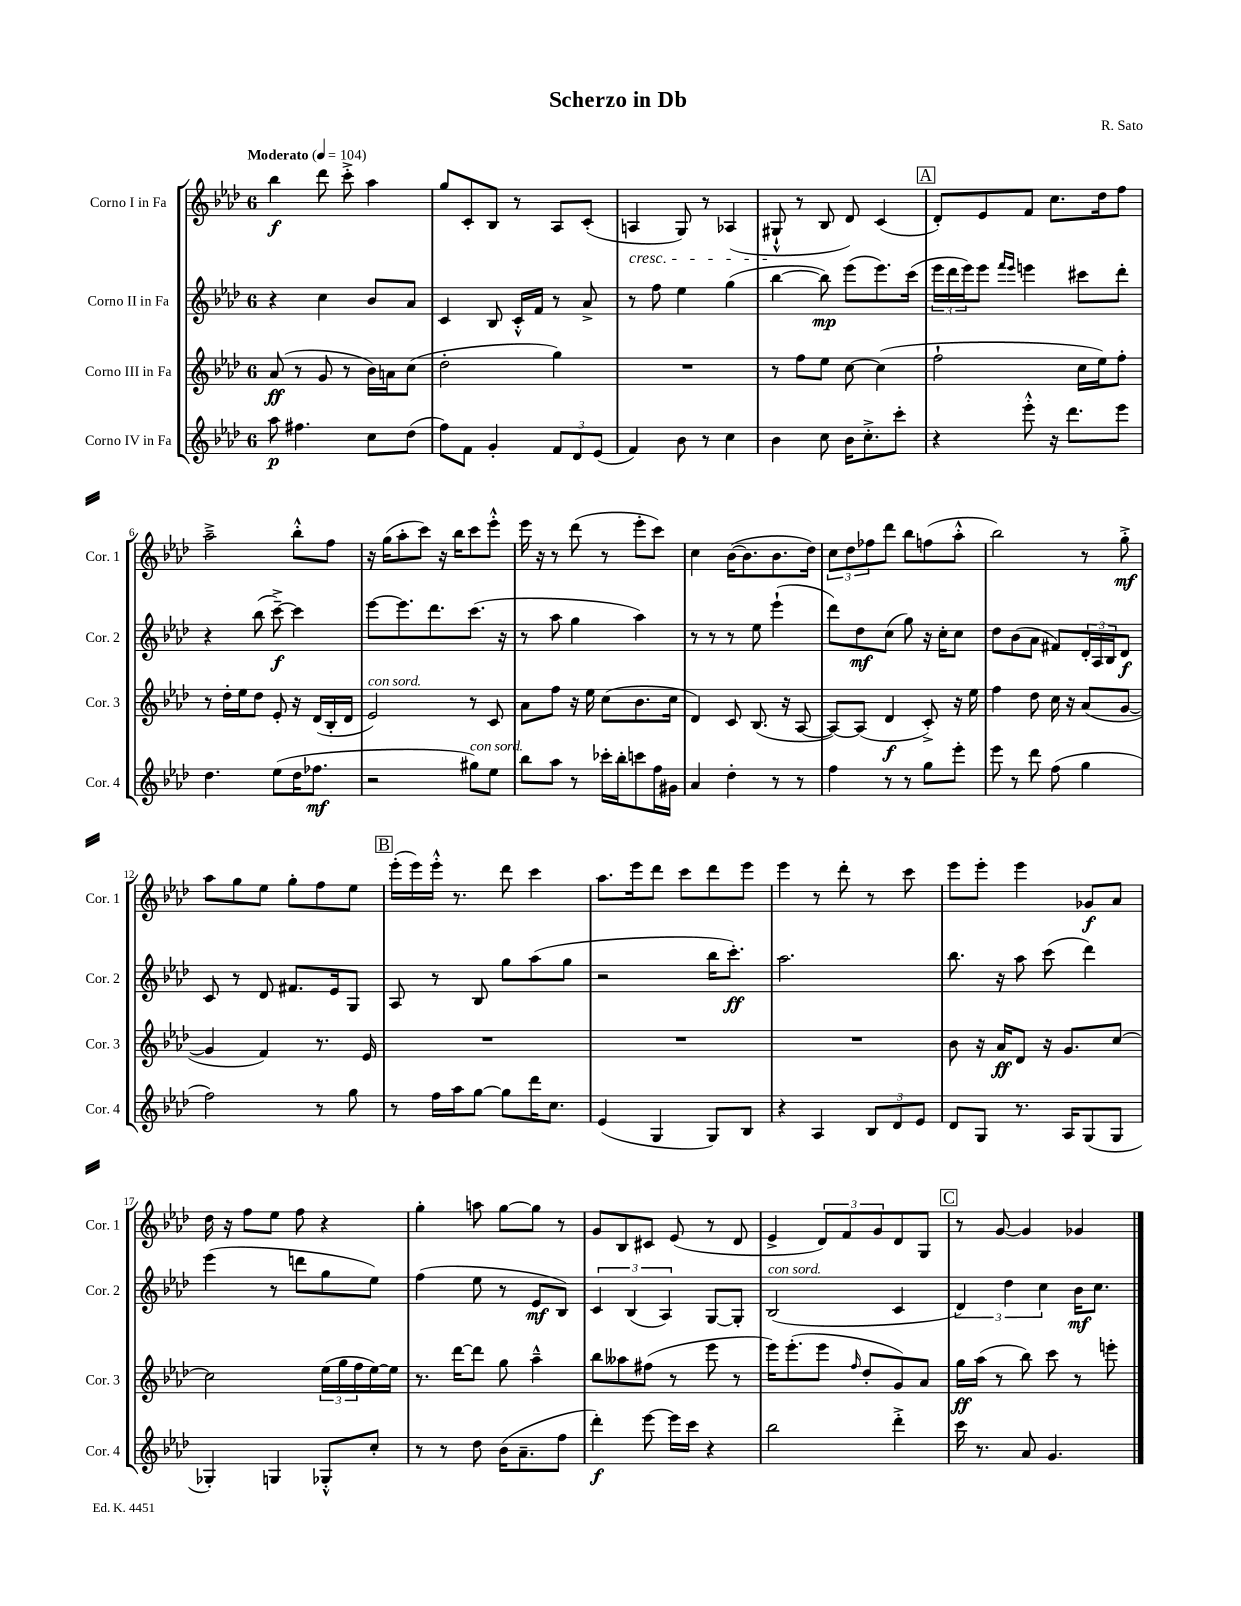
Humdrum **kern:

**kern	**kern	**kern	**kern
*staff4	*staff3	*staff2	*staff1
*clefG2	*clefG2	*clefG2	*clefG2
*k[b-e-a-d-]	*k[b-e-a-d-]	*k[b-e-a-d-]	*k[b-e-a-d-]
*M6/8	*M6/8	*M6/8	*M6/8
*MM104	*MM104	*MM104	*MM104
8aa-	(8a-	4r	4bb-
4.ff#	8r	.	.
.	8g	4cc	8ddd-
.	8r	.	8ccc'^
8cc	16b-)	8b-	4aa-
.	16a	.	.
(8dd-	(8cc	8a-	.
=	=	=	=
8ff)	2dd-'	4c	8gg
8f	.	.	8c'
4g'	.	8B-	8B-
.	.	16c'^^	8r
.	.	16f	.
12f	4gg)	8r	8A-
12d-	.	.	.
.	.	8a-^	(8c'
(12e-	.	.	.
=	=	=	=
4f)	2.r	8r	4A
.	.	8ff	.
8b-	.	4ee-	8G)
8r	.	.	8r
4cc	.	(4gg	(4A-
=	=	=	=
4b-	8r	[4bb-	8G#`^^
.	8ff	.	8r
8cc	8ee-	8bb-])	8B-
16b-	[8cc	(8eee-	8d-)
8.cc'^	.	.	.
.	(4cc]	8.eee-)	(4c
8ccc'	.	.	.
.	.	(16ccc	.
=	=	=	=
4r	2ff`	24eee-	8d-')
.	.	24ddd-	.
.	.	24eee-)	.
.	.	8eee-	8e-
.	.	16qqfff	.
.	.	16qqeee-	.
8eee-'^^	.	4eee	8f
16r	.	.	8.cc
8.ddd-	.	.	.
.	16cc	8ccc#	.
.	16ee-)	.	16dd-
8eee-	8ff'	8ddd-'	8ff
=	=	=	=
4.dd-	8r	4r	2aa-~^
.	16dd-'	.	.
.	16ee-	.	.
.	8dd-	(8bb-	.
(8ee-	8e-'	[8ccc~^)	.
16dd-	16r	4ccc]	8bb-'^^
8.ff-	(16d-	.	.
.	16B-'	.	8ff
.	16d-	.	.
=	=	=	=
2r	2e-)	[8eee-	16r
.	.	.	(16gg
.	.	8.eee-]	8aa-'
.	.	.	8ccc)
.	.	8.ddd-	.
.	.	.	16r
.	.	.	16bb-
8gg#)	8r	(8.ccc	8ccc
8ee-	8c	.	8eee-'^^
.	.	16r	.
=	=	=	=
8bb-	8a-	8r	16eee-
.	.	.	16r
8aa-	8ff	8aa-	8r
8r	16r	4gg	(8ddd-
.	16ee-	.	.
16ccc-'	(8cc	.	8r
16bb-'	.	.	.
8ccc	8.b-	4aa-)	8eee-'
16ff	.	.	8ccc)
16g#	16cc	.	.
=	=	=	=
4a-	4d-)	8r	4cc
.	.	8r	.
4dd-'	8c	8r	([16b-
.	.	.	8.b-]
.	(8.B-	8ee-	.
8r	.	(4eee-`	8.b-
.	16r	.	.
8r	[8A-	.	.
.	.	.	16dd-)
=	=	=	=
4ff	8A-_)	8ddd-)	12cc
.	.	.	12dd-
.	(8A-]	8dd-	.
.	.	.	12ff-
8r	4d-	(8cc	8ddd-
8r	.	8gg)	8bb-
8gg	8c'^)	16r	(8ff
.	.	16cc'	.
8eee-'	16r	8cc	8aa-'^^
.	16ee-	.	.
=	=	=	=
8eee-	4ff	8dd-	2bb-)
8r	.	(8b-	.
8ddd-	8dd-	8a-	.
(8ff	16cc	8f#)	.
.	16r	.	.
4gg	(8a-	24d-'	8r
.	.	24A-	.
.	.	24B-	.
.	[8g	8d-	8gg'^
=	=	=	=
2ff)	4g]	8c	8aa-
.	.	8r	8gg
.	4f)	8d-	8ee-
.	.	8.f#	8gg'
8r	8.r	.	8ff
.	.	16e-	.
8gg	.	8G	8ee-
.	16e-	.	.
=	=	=	=
8r	2.r	8A-	(16eee-'
.	.	.	16eee-)
16ff	.	8r	16eee-'^^
16aa-	.	.	8.r
[8gg	.	8B-	.
8gg]	.	8gg	8ddd-
16ddd-	.	(8aa-	4ccc
8.cc	.	.	.
.	.	8gg	.
=	=	=	=
(4e-	2.r	2r	8.aa-
.	.	.	16eee-
4G	.	.	8ddd-
.	.	.	8ccc
8G)	.	16bb-	8ddd-
.	.	8.ccc')	.
8B-	.	.	8eee-
=	=	=	=
4r	2.r	2.aa-	4eee-
4A-	.	.	8r
.	.	.	8ddd-'
12B-	.	.	8r
12d-	.	.	.
.	.	.	8ccc
12e-	.	.	.
=	=	=	=
8d-	8b-	8.bb-	8eee-
8G	16r	.	8eee-'
.	16a-	16r	.
8.r	8d-	8aa-	4eee-
.	16r	(8ccc	.
16A-	8.g	.	.
(8G	.	4ddd-)	8g-
8G	[8cc	.	8a-
=	=	=	=
4G-')	2cc]	(4eee-	16dd-
.	.	.	16r
.	.	.	8ff
4G	.	8r	8ee-
.	.	8ddd	8ff
8G-'^^	(24ee-	8gg	4r
.	24gg	.	.
.	24ff	.	.
8cc'	[16ee-)	8ee-)	.
.	16ee-]	.	.
=	=	=	=
8r	8.r	(4ff	4gg'
8r	.	.	.
.	[16ddd-	.	.
8dd-	8ddd-]	8ee-	8aa
(16b-	8gg	8r	[8gg
8.a-~	.	.	.
.	4aa-~^^	8e-	8gg]
8ff	.	8B-)	8r
=	=	=	=
4ddd-')	8bb-	6c	8g
.	8aa--	.	8B-
.	.	(6B-	.
[8eee-	(8ff#	.	8c#
.	.	6A-)	.
16eee-]	8r	.	(8e-
16ccc	.	.	.
4r	8eee-	[8G	8r
.	8r	8G']	8d-
=	=	=	=
2bb-	16eee-)	(2B-	4e-^
.	(8.eee-'	.	.
.	8eee-	.	12d-)
.	.	.	12f
.	16qqff	.	.
.	8dd-'	.	.
.	.	.	12g
4ddd-'^	8g)	4c	8d-
.	8a-	.	8G
=	=	=	=
16ccc	16gg	6d-)	8r
8.r	(16aa-	.	.
.	8r	.	[8g
.	.	6dd-	.
8a-	8bb-)	.	4g]
.	.	6cc	.
4.g	8ccc	.	.
.	8r	16b-	4g-
.	.	8.cc	.
.	8eee'	.	.
==	==	==	==
*-	*-	*-	*-
